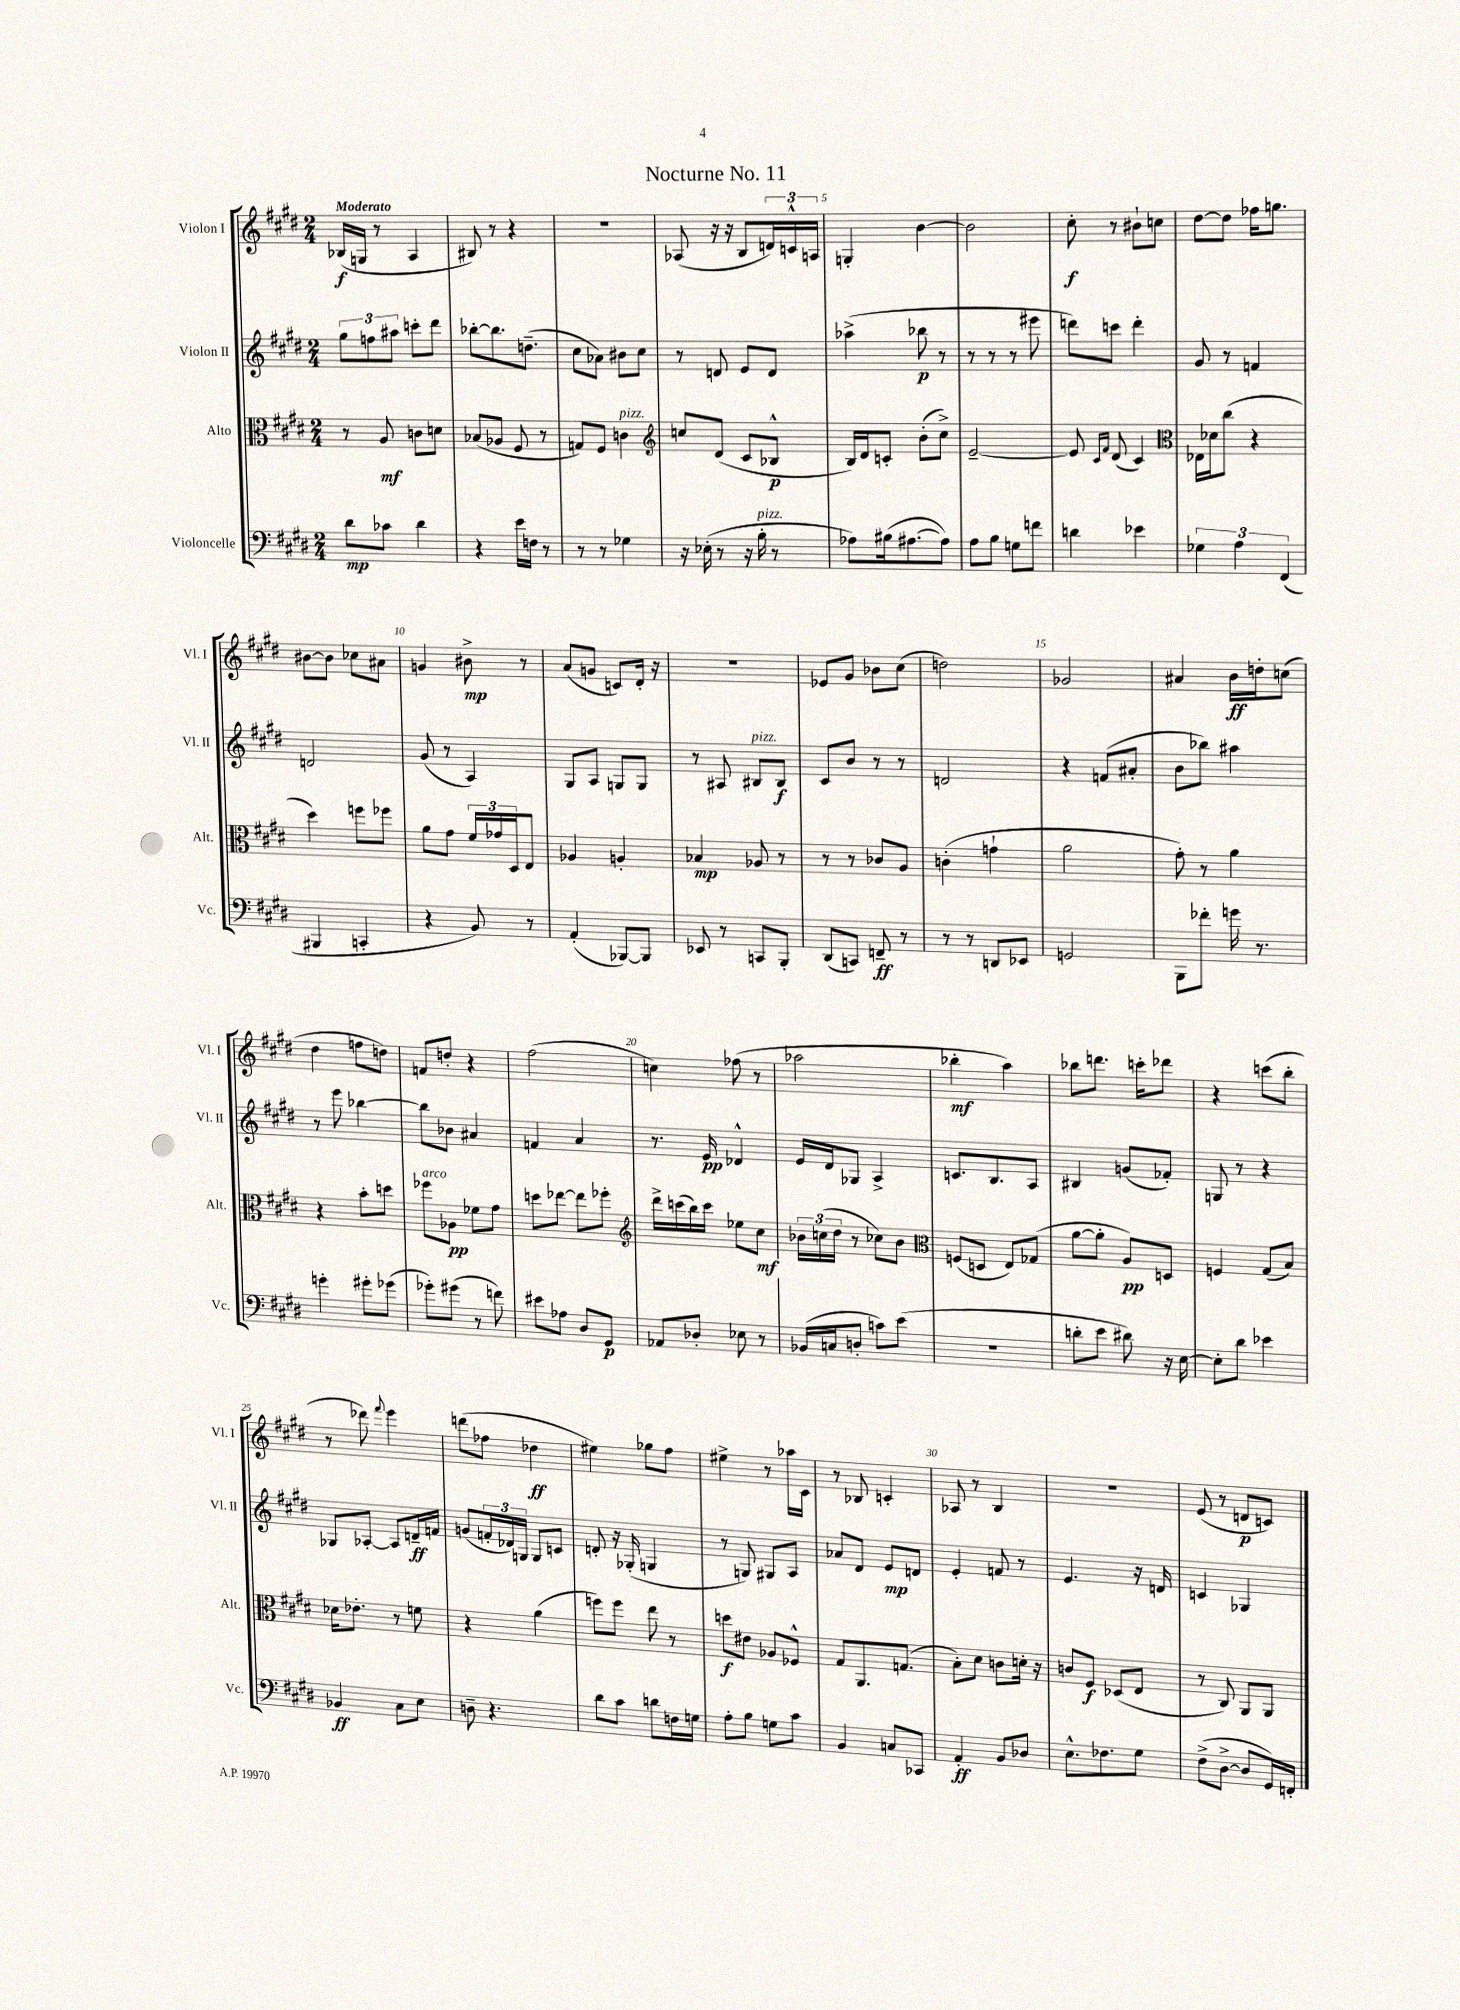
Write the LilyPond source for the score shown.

\header { title = "Nocturne No. 11" }
<<
\new StaffGroup <<
\new Staff = "s0" \with { instrumentName = "Violon I" shortInstrumentName = "Vl. I" } {
    \clef treble \key e \major \numericTimeSignature \time 2/4 \tempo "Moderato"
    bes16\f( g16 r8 a4 |
    bis8) r8 r4 |
    r2 |
    aes8( r16 r16 b8 \tuplet 3/2 { d'16) c'16-^ a16 } |
    g4-. b'4~ |
    b'2 |
    cis''8-.\f r8 bis'8-! c''8 |
    dis''8~ dis''8 fes''16 g''8. |
    bis'8~ bis'8 ces''8 ais'8 |
    g'4 bis'8->\mp r8 |
    a'8( g'8 c'8) dis'16-. r16 |
    R2 |
    ees'8 gis'8 bes'8 cis''8( |
    d''2) |
    ges'2 |
    ais'4 b'16\ff d''16-. c''8( |
    dis''4 f''8 d''8) |
    f'8 d''8-. r4 |
    fis''2( |
    c''4) fes''8( r8 |
    aes''2 |
    bes''4-.\mf a''4) |
    bes''8 d'''8. c'''16-. des'''8 |
    r4 c'''8( b''8-. |
    r8 des'''8) \appoggiatura { fis'''8 } e'''4 |
    d'''8( fes''8 des''4\ff |
    eis''4) ges''8 fis''8 |
    eis''4-> r8 aes''16 cis'16 |
    r8 bes8 c'4-. |
    aes8 r8 b4 |
    R2 |
    e'8( r8 d'8\p c'8) \bar "|." |
}
\new Staff = "s1" \with { instrumentName = "Violon II" shortInstrumentName = "Vl. II" } {
    \clef treble \key e \major \numericTimeSignature \time 2/4
    \tuplet 3/2 { gis''8 f''8 ais''8 } c'''8-. dis'''8 |
    bes''8~-. bes''8. d''8.--( |
    cis''8 aes'8) bis'8 cis''8 |
    r8 d'8 e'8 d'8 |
    aes''4->( bes''8\p r8 |
    r8 r8 r8 eis'''8 |
    d'''8) c'''8 d'''4-. |
    gis'8 r8 f'4 |
    d'2 |
    gis'8( r8 a4) |
    gis8 a8 g8 g8 |
    r8 ais8 bis8^\markup { \italic "pizz." } bis8\f |
    cis'8 b'8 r8 r8 |
    d'2 |
    r4 f'8( ais'8-. |
    b'8 bes''8) ais''4 |
    r8 e'''8 bes''4~ |
    bes''8 bes'8 ais'4 |
    f'4 a'4 |
    r8. e'16\pp des'4-^ |
    e'16 dis'16 ges8 a4-> |
    c'8. b8. a8 |
    bis4 g'8( fes'8-.) |
    g8 r8 r4 |
    ges8 aes8~-. aes8 d'16--\ff f'16 |
    g'8( \tuplet 3/2 { f'16-. des'16) g16 } g8 c'8 |
    d'8-. r16 ges16-.( g4 |
    r8 g8) gis8 a8 |
    aes'8 dis'8 e'8\mp d'8 |
    e'4-. f'8 r8 |
    e'4. r16 d'16 |
    c'4 ges4 \bar "|." |
}
\new Staff = "s2" \with { instrumentName = "Alto" shortInstrumentName = "Alt." } {
    \clef alto \key e \major \numericTimeSignature \time 2/4
    r8 a8\mf c'8 d'8 |
    bes8( aes8 fis8 r8 |
    g8) fis8 c'4^\markup { \italic "pizz." } |
    \clef treble c''8 dis'8( cis'8 bes8-^\p |
    b16) dis'16 c'8-. b'8-.( cis''8->) |
    e'2~-- |
    e'8 \grace { cis'16 fis'16 } dis'8( cis'4) |
    \clef alto ees16 des'16 cis''8( r4 |
    dis''4) f''8 fes''8 |
    a'8 gis'8 \tuplet 3/2 { fis'16 ges'16 dis16 } e8 |
    aes4 a4-. |
    bes4\mp aes8 r8 |
    r8 r8 ces'8 a8 |
    c'4-.( g'4-! |
    a'2 |
    gis'8-.) r8 a'4 |
    r4 b'8-. d''8 |
    fes''8^\markup { \italic "arco" } aes8\pp fes'8 gis'8 |
    d''8 ees''8~ ees''8 fes''8-. |
    \clef treble dis'''16-> c'''16( b''16) c'''16 ees''8 cis''8\mf |
    \tuplet 3/2 { bes'16 c''16( dis''16 } r8 ces''8) bes'8 |
    \clef alto f8( d8 e8) ges8( |
    a'8~ a'8-. a8\pp) d8 |
    f4 gis8( b8) |
    des'16 ees'8.-. r8 f'8 |
    r4 a'4( |
    f''8) f''8 e''8 r8 |
    d''8\f eis'8 aes8 fes8-^ |
    gis8 a,8. g8.( |
    b8-.) dis'8 c'8 d'16-. r16 |
    c'8 fis8\f des8( e8 |
    r8 cis8) a,8 a,8 \bar "|." |
}
\new Staff = "s3" \with { instrumentName = "Violoncelle" shortInstrumentName = "Vc." } {
    \clef bass \key e \major \numericTimeSignature \time 2/4
    dis'8\mp ces'8 dis'4 |
    r4 e'16 f16 r8 |
    r8 r8 ges4 |
    r16 ees16-.( r8 r16 b16-.^\markup { \italic "pizz." } r8 |
    aes8) bis16( ais8.~ ais8) |
    a8 b8 g8 f'8 |
    d'4 ees'4 |
    \tuplet 3/2 { ges4 a4 fis,4( } |
    bis,,4 c,4-. |
    r4 b,8) r8 |
    a,4-.( bes,,8~) bes,,8 |
    ees,8 r8 c,8 b,,8-. |
    dis,8( c,8) f,8--\ff r8 |
    r8 r8 d,8 ees,8 |
    g,2 |
    b,,8 fes'8-. g'16 r8. |
    g'4-. gis'8-. ges'8( |
    ges'8-.) gis'8( r8 f'8) |
    eis'8 aes8 dis8 gis,8\p |
    aes,8 des8-. ees8 r8 |
    bes,16( c16 d8-. c'8) e'8( |
    r2 |
    d'8-. e'8 dis'8) r16 e16~ |
    e8-. dis'8 ees'4 |
    bes,4\ff cis8 e8 |
    d8-- r4. |
    dis'8 cis'8 d'8 f16 g16 |
    a8-. b8 g8 cis'8 |
    b,4 c8 ces,8 |
    a,4-.\ff b,8 des8 |
    e8.-^ fes8. gis8 |
    fis8->( dis8~-> dis8 gis,16) f,16-. \bar "|." |
}
>>
>>
\layout { \context { \Score \override BarNumber.break-visibility = ##(#f #t #t) barNumberVisibility = #(every-nth-bar-number-visible 5) } }
